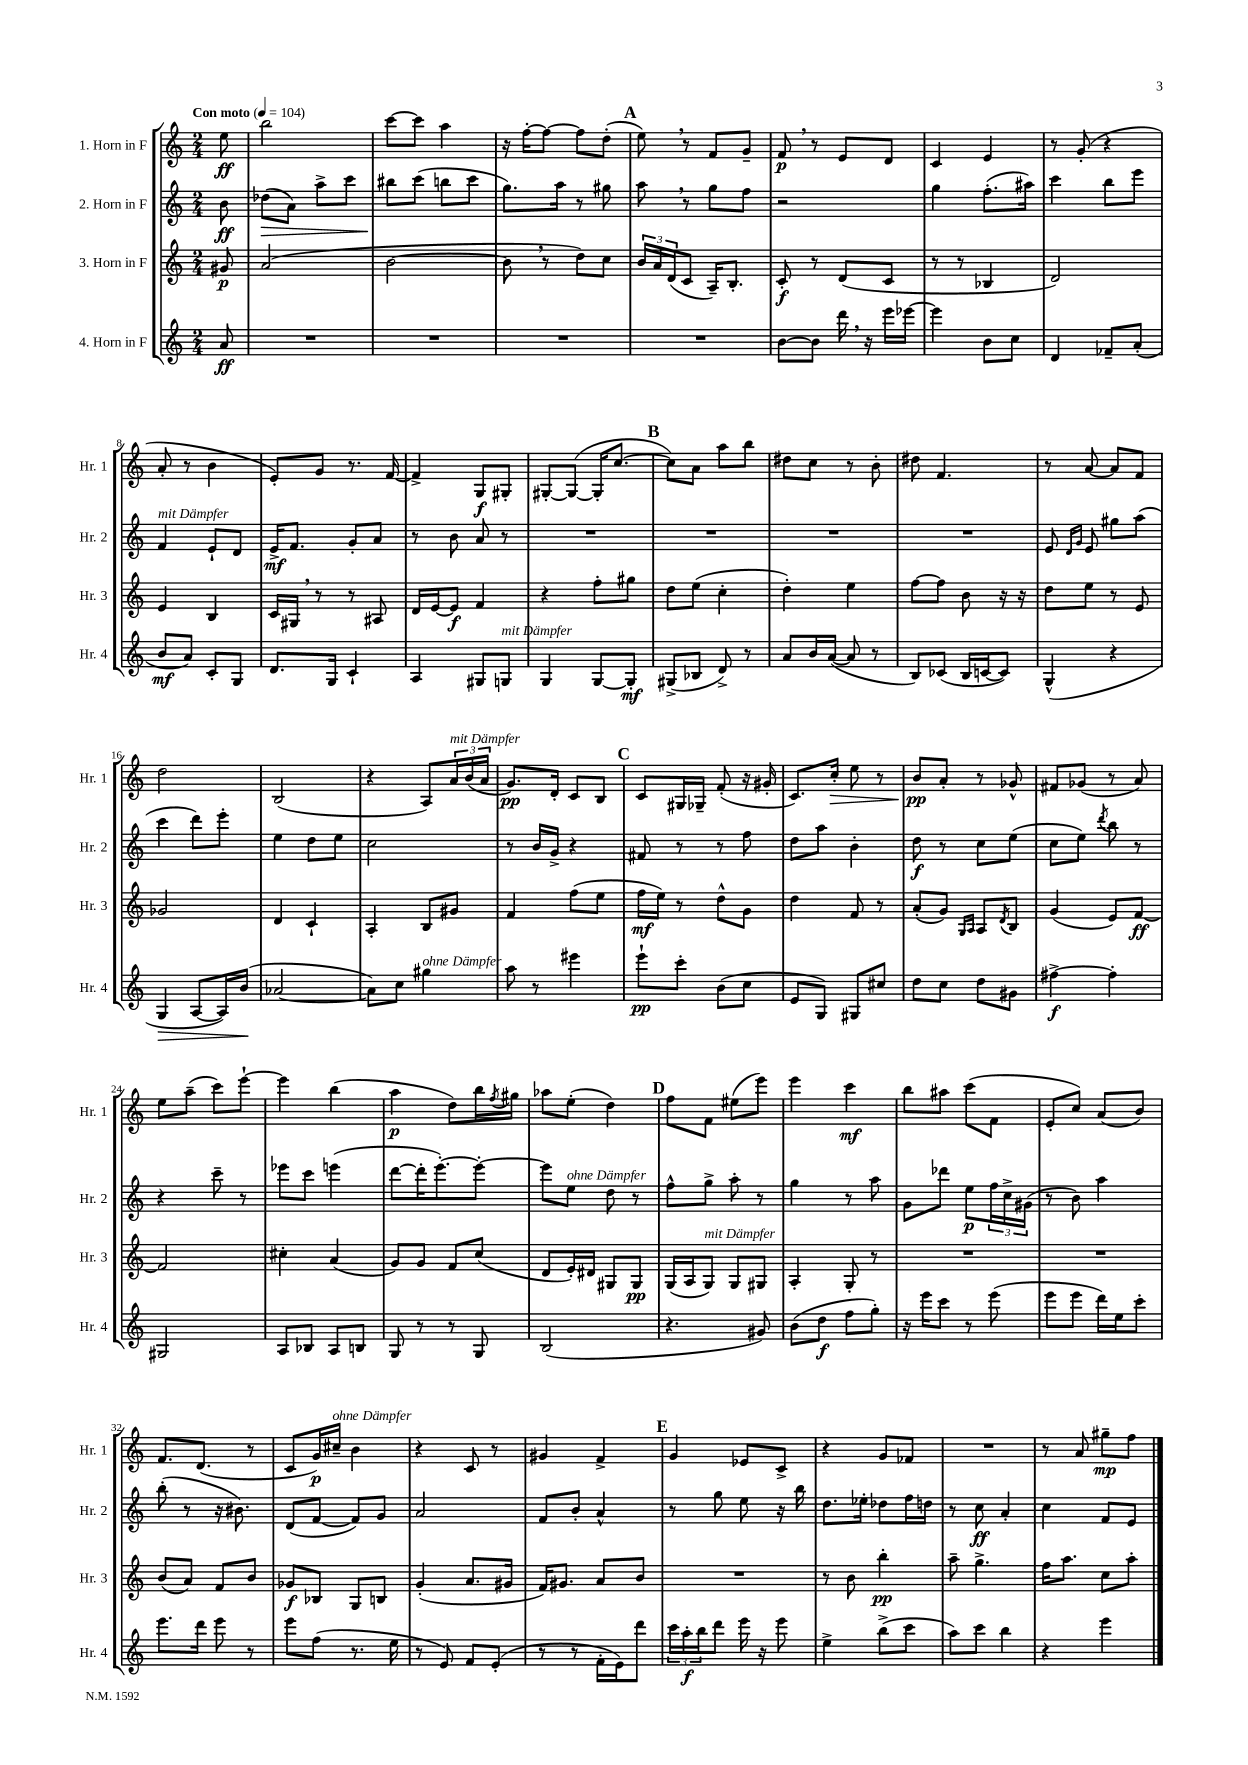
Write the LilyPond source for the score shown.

<<
\new StaffGroup <<
\new Staff = "s0" \with { instrumentName = "1. Horn in F" shortInstrumentName = "Hr. 1" } {
    \clef treble \key c \major \numericTimeSignature \time 2/4 \partial 8 \tempo "Con moto" 4 = 104
    e''8\ff |
    b''2 |
    c'''8~ c'''8 a''4 |
    r16 f''16~-. f''8~ f''8 d''8-.( |
    \mark \markup { \bold "A" } e''8) \breathe r8 f'8 g'8-- |
    f'8\p \breathe r8 e'8 d'8 |
    c'4 e'4 |
    r8 g'8-.( r4 |
    a'8-. r8 b'4 |
    e'8-.) g'8 r8. f'16~ |
    f'4-> g8\f gis8-. |
    gis8~-. gis8~( gis16-. c''8.~ |
    \mark \markup { \bold "B" } c''8) a'8 a''8 b''8 |
    dis''8 c''8 r8 b'8-. |
    dis''8 f'4. |
    r8 a'8~ a'8 f'8 |
    d''2 |
    b2( |
    r4 a8) \tuplet 3/2 { a'16^\markup { \italic "mit Dämpfer" } b'16( a'16 } |
    g'8.\pp) d'16-. c'8 b8 |
    \mark \markup { \bold "C" } c'8 gis16 ges16-- f'8-.( r16 gis'16-. |
    c'8.) c''16-.\> e''8 r8 |
    b'8\pp\! a'8-. r8 ges'8-^ |
    fis'8 ges'8( r8 a'8) |
    e''8 a''8--( c'''8) e'''8~-! |
    e'''4 b''4( |
    a''4\p d''8) b''16 \acciaccatura { f''8 } gis''16 |
    aes''8 e''8-.( d''4) |
    \mark \markup { \bold "D" } f''8 f'8 eis''8( e'''8) |
    e'''4 c'''4\mf |
    b''8 ais''8 c'''8( f'8 |
    e'8-. c''8) a'8( b'8) |
    f'8. d'8.( r8 |
    c'8 g'16\p) cis''16--^\markup { \italic "ohne Dämpfer" } b'4 |
    r4 c'8 r8 |
    gis'4 f'4-> |
    \mark \markup { \bold "E" } g'4 ees'8 c'8-> |
    r4 g'8 fes'8 |
    R2 |
    r8 a'8 gis''8--\mp f''8 \bar "|." |
}
\new Staff = "s1" \with { instrumentName = "2. Horn in F" shortInstrumentName = "Hr. 2" } {
    \clef treble \key c \major \numericTimeSignature \time 2/4 \partial 8
    b'8\ff |
    des''8\>( a'8) a''8-> c'''8 |
    bis''8\! c'''8( b''8 c'''8 |
    g''8.) a''16 r8 gis''8 |
    \mark \markup { \bold "A" } a''8 \breathe r8 g''8 f''8 |
    r2 |
    g''4 f''8.-.( ais''16) |
    c'''4 b''8 e'''8 |
    f'4^\markup { \italic "mit Dämpfer" } e'8-! d'8 |
    e'16->\mf f'8. g'8-. a'8 |
    r8 b'8 a'8 r8 |
    R2 |
    \mark \markup { \bold "B" } R2 |
    R2 |
    R2 |
    e'8 \grace { d'16 g'16 } e'8 gis''8 a''8( |
    c'''4 d'''8) e'''8-. |
    e''4 d''8 e''8 |
    c''2 |
    r8 b'16 g'16-> r4 |
    \mark \markup { \bold "C" } fis'8 r8 r8 f''8 |
    d''8 a''8 b'4-. |
    d''8\f r8 c''8 e''8( |
    c''8 e''8) \acciaccatura { d'''8 } b''8 r8 |
    r4 c'''8-- r8 |
    ees'''8 c'''8 e'''4( |
    d'''8~ d'''16-. e'''8.~-.) e'''8~-. |
    e'''8 e''8^\markup { \italic "ohne Dämpfer" } d''8 r8 |
    \mark \markup { \bold "D" } f''8-^ g''8-> a''8-. r8 |
    g''4 r8 a''8 |
    g'8 des'''8 e''8\p \tuplet 3/2 { f''16 c''16-> gis'16( } |
    r8 b'8) a''4 |
    b''8-.( r8 r16 bis'8.) |
    d'8( f'8~ f'8) g'8 |
    a'2 |
    f'8 b'8-. a'4-^ |
    \mark \markup { \bold "E" } r8 g''8 e''8 r16 b''16 |
    d''8. ees''16-. des''8 f''16 d''16 |
    r8 c''8\ff a'4-. |
    c''4 f'8 e'8 \bar "|." |
}
\new Staff = "s2" \with { instrumentName = "3. Horn in F" shortInstrumentName = "Hr. 3" } {
    \clef treble \key c \major \numericTimeSignature \time 2/4 \partial 8
    gis'8\p |
    a'2( |
    b'2~ |
    b'8 \breathe r8 d''8) c''8 |
    \mark \markup { \bold "A" } \tuplet 3/2 { b'16 a'16 d'16( } c'8 a16--) b8.-. |
    c'8-.\f r8 d'8( c'8 |
    r8 r8 bes4 |
    d'2) |
    e'4 b4 |
    c'16 gis16 \breathe r8 r8 ais8 |
    d'16 e'16~ e'8\f f'4 |
    r4 f''8-. gis''8 |
    \mark \markup { \bold "B" } d''8 e''8( c''4-. |
    d''4-.) e''4 |
    f''8~ f''8 b'8 r16 r16 |
    d''8 e''8 r8 e'8 |
    ges'2 |
    d'4 c'4-! |
    a4-. b8 gis'8 |
    f'4 f''8( e''8 |
    \mark \markup { \bold "C" } f''16\mf e''16) r8 d''8-^ g'8 |
    d''4 f'8 r8 |
    a'8-.( g'8) \grace { g16 a16 } a8 \acciaccatura { d'8 } b8 |
    g'4( e'8) f'8~\ff |
    f'2 |
    cis''4-. a'4( |
    g'8) g'8 f'8 c''8( |
    d'8 e'16-.) dis'16 gis8 gis8\pp |
    \mark \markup { \bold "D" } g16( a16 g8^\markup { \italic "mit Dämpfer" }) g8 gis8 |
    a4-. g8-. r8 |
    R2 |
    R2 |
    b'8( a'8) f'8 b'8 |
    ges'8\f bes8 g8 b8 |
    g'4-.( a'8. gis'16 |
    f'16) gis'8. a'8 b'8 |
    \mark \markup { \bold "E" } R2 |
    r8 b'8 b''4-.\pp |
    a''8-- g''4.-> |
    f''16 a''8. c''8 a''8-. \bar "|." |
}
\new Staff = "s3" \with { instrumentName = "4. Horn in F" shortInstrumentName = "Hr. 4" } {
    \clef treble \key c \major \numericTimeSignature \time 2/4 \partial 8
    a'8\ff |
    R2 |
    R2 |
    R2 |
    \mark \markup { \bold "A" } R2 |
    b'8~ b'8 d'''16 \breathe r16 e'''16 ees'''16~ |
    ees'''4 b'8 c''8 |
    d'4 fes'8-- a'8-.( |
    b'8\mf a'8) c'8-. g8 |
    d'8. g16 c'4-! |
    a4 gis8 g8^\markup { \italic "mit Dämpfer" } |
    g4 g8~ g8-.\mf |
    \mark \markup { \bold "B" } gis8->( bes8 d'8->) r8 |
    a'8 b'16 a'16~( a'8 r8 |
    b8) ces'8( b16 c'16~ c'8) |
    g4-^( r4 |
    g4\> a8~ a16) b'16\!( |
    aes'2~ |
    aes'8) c''8 gis''4^\markup { \italic "ohne Dämpfer" } |
    a''8 r8 eis'''4 |
    \mark \markup { \bold "C" } e'''8-!\pp c'''8-. b'8( c''8 |
    e'8 g8) gis8 cis''8 |
    d''8 c''8 d''8 gis'8 |
    fis''4~->\f fis''4-. |
    gis2 |
    a8 bes8 a8 b8 |
    g8 r8 r8 g8 |
    b2( |
    \mark \markup { \bold "D" } r4. gis'8) |
    b'8( d''8\f f''8 g''8-.) |
    r16 e'''16 c'''8 r8 e'''8( |
    e'''8 e'''8 d'''16) e''16 c'''8-. |
    e'''8. d'''16 e'''8 r8 |
    e'''8 f''8( r8. e''16 |
    r8 e'8) f'8 e'8-.( |
    r8 r8 f'16-. e'16) d'''8 |
    \mark \markup { \bold "E" } \tuplet 3/2 { c'''16 a''16-.\f b''16 } d'''8 e'''16 r16 e'''8 |
    e''4-> b''8->( c'''8 |
    a''8) c'''8 b''4 |
    r4 e'''4 \bar "|." |
}
>>
>>
